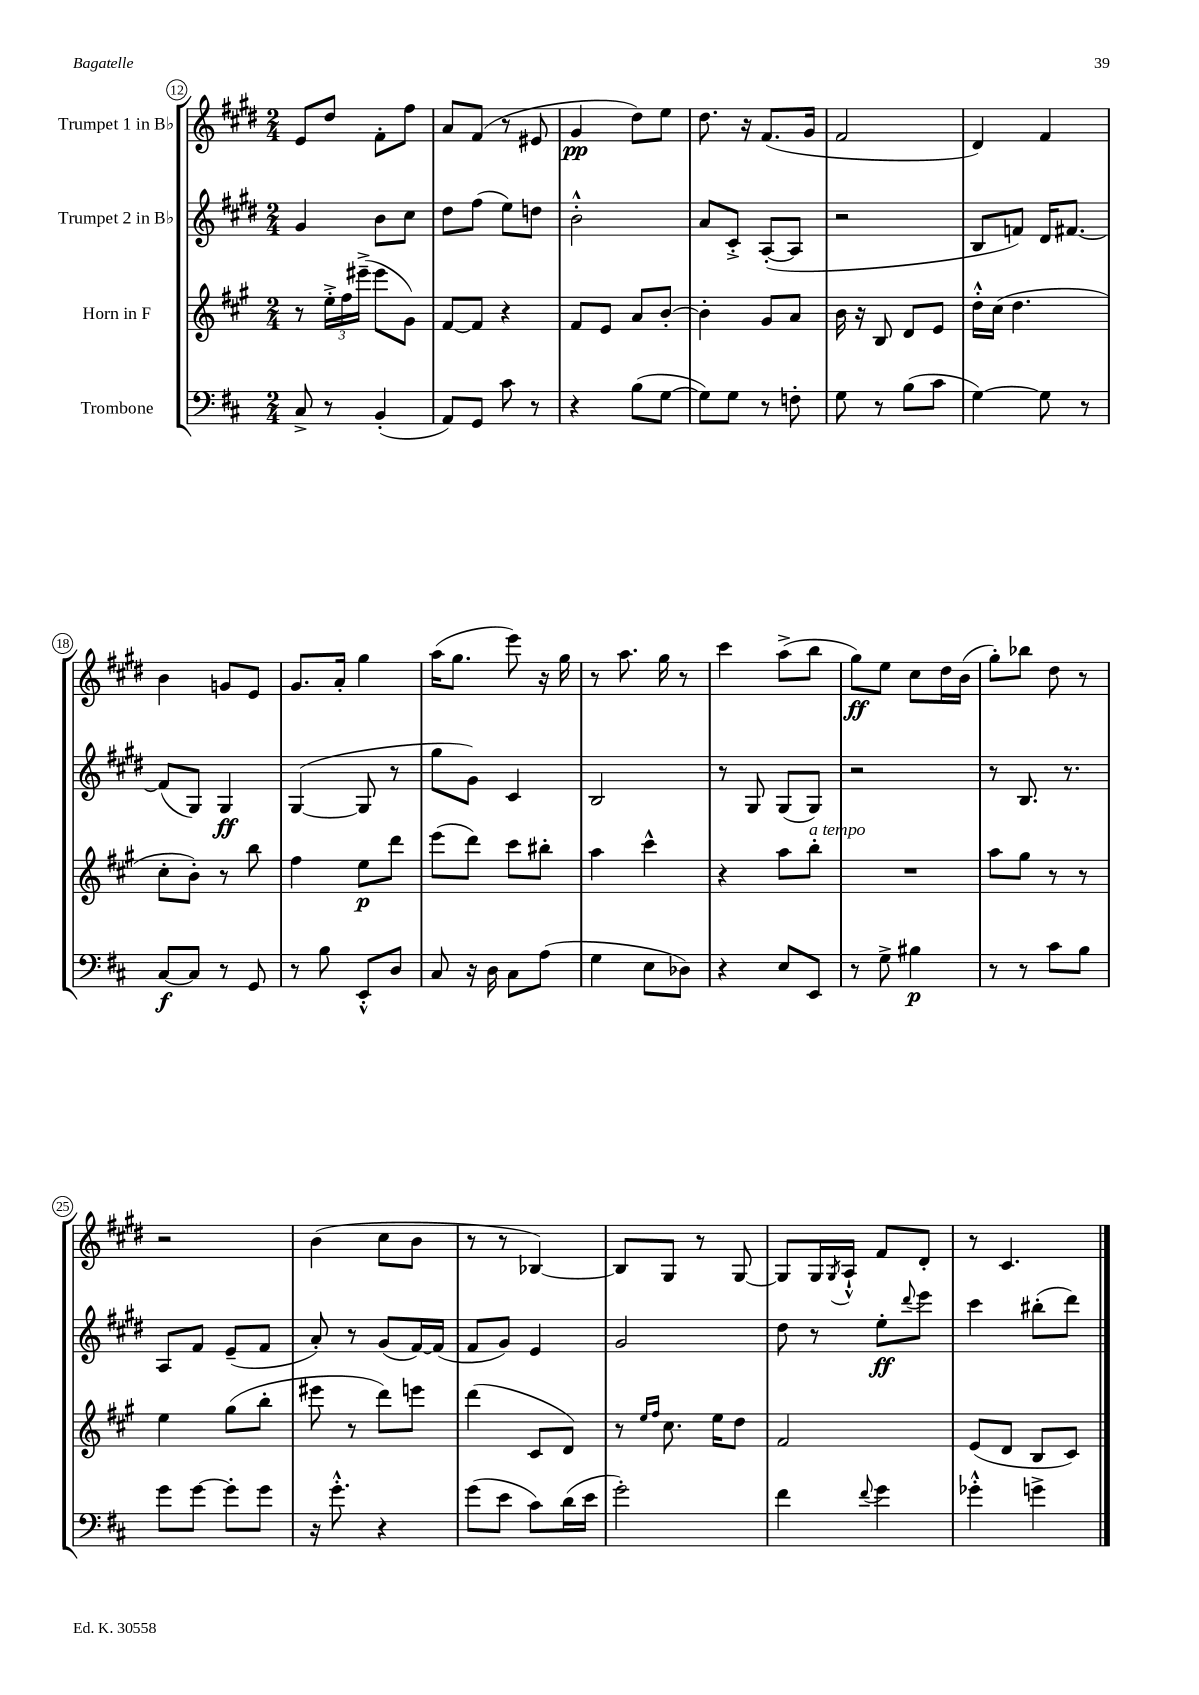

**kern	**dynam	**kern	**dynam	**kern	**dynam	**kern	**dynam
*part4	*part4	*part3	*part3	*part2	*part2	*part1	*part1
*staff4	*staff4	*staff3	*staff3	*staff2	*staff2	*staff1	*staff1
*I"Trombone	*	*I"Horn in F	*	*I"Trumpet 2 in B♭	*	*I"Trumpet 1 in B♭	*
*clefF4	*	*clefG2	*	*clefG2	*	*clefG2	*
*k[f#c#]	*	*k[f#c#g#]	*	*k[f#c#g#d#]	*	*k[f#c#g#d#]	*
*M2/4	*	*M2/4	*	*M2/4	*	*M2/4	*
=12	=12	=12	=12	=12	=12	=12	=12
8C#^/	.	8r	.	4g#/	.	8e/L	.
8r	.	24ee'^\LL	.	.	.	8dd#/J	.
.	.	24ff#\	.	.	.	.	.
.	.	(24eee#X~^\JJ	.	.	.	.	.
(4BB'/	.	8eee#\L	.	8b\L	.	8f#'\L	.
.	.	8g#\J)	.	8cc#\J	.	8ff#\J	.
=13	=13	=13	=13	=13	=13	=13	=13
8AA/L)	.	[8f#/L	.	8dd#\L	.	8a/L	.
8GG/J	.	8f#/J]	.	(8ff#\J	.	(8f#/J	.
8c#\	.	4r	.	8ee\L)	.	8r	.
8r	.	.	.	8ddn\J	.	8e#X/	.
=14	=14	=14	=14	=14	=14	=14	=14
4r	.	8f#/L	.	2b'^^\	.	4g#/	pp
.	.	8e/J	.	.	.	.	.
(8B\L	.	8a/L	.	.	.	8dd#\L)	.
[8G\J	.	[8b'/J	.	.	.	8ee\J	.
=15	=15	=15	=15	=15	=15	=15	=15
8G\L])	.	4b'\]	.	8a/L	.	8.dd#\	.
8G\J	.	.	.	8c#'^/J	.	.	.
.	.	.	.	.	.	16r	.
8r	.	8g#/L	.	([8A'/L	.	(8.f#/L	.
8Fn'\	.	8a/J	.	8A/J]	.	.	.
.	.	.	.	.	.	16g#/Jk	.
=16	=16	=16	=16	=16	=16	=16	=16
8G\	.	16b\	.	2r	.	2f#/	.
.	.	16r	.	.	.	.	.
8r	.	8B/	.	.	.	.	.
(8B\L	.	8d/L	.	.	.	.	.
8c#\J	.	8e/J	.	.	.	.	.
=17	=17	=17	=17	=17	=17	=17	=17
[4G\)	.	16dd'^^\LL	.	8B/L	.	4d#/)	.
.	.	(16cc#\JJ	.	.	.	.	.
.	.	4.dd\	.	8fn/J)	.	.	.
8G\]	.	.	.	16d#/KL	.	4f#/	.
.	.	.	.	[8.f#X/J	.	.	.
8r	.	.	.	.	.	.	.
!!LO:LB:g=z
=18	=18	=18	=18	=18	=18	=18	=18
[8C#/L	f	8cc#'\L	.	(8f#/L]	.	4b\	.
8C#/J]	.	8b'\J)	.	8G#/J)	.	.	.
8r	.	8r	.	4G#/	ff	8gn/L	.
8GG/	.	8bb\	.	.	.	8e/J	.
=19	=19	=19	=19	=19	=19	=19	=19
8r	.	4ff#\	.	([4G#/	.	8.g#/L	.
8B\	.	.	.	.	.	.	.
.	.	.	.	.	.	16a'/Jk	.
8EE'^^/L	.	8ee\L	p	8G#/]	.	4gg#\	.
8D/J	.	8ddd\J	.	8r	.	.	.
=20	=20	=20	=20	=20	=20	=20	=20
8C#/	.	(8eee\L	.	8gg#\L	.	(16aa\KL	.
.	.	.	.	.	.	8.gg#\J	.
16r	.	8ddd\J)	.	8g#\J)	.	.	.
16D\	.	.	.	.	.	.	.
8C#\L	.	8ccc#\L	.	4c#/	.	8eee\)	.
(8A\J	.	8bb#X'\J	.	.	.	16r	.
.	.	.	.	.	.	16gg#\	.
=21	=21	=21	=21	=21	=21	=21	=21
4G\	.	4aa\	.	2B/	.	8r	.
.	.	.	.	.	.	8.aa\	.
8E\L	.	4ccc#^^\	.	.	.	.	.
.	.	.	.	.	.	16gg#\	.
8D-X\J)	.	.	.	.	.	8r	.
=22	=22	=22	=22	=22	=22	=22	=22
4r	.	4r	.	8r	.	4ccc#\	.
.	.	.	.	8G#/	.	.	.
8E/L	.	8aa\L	.	(8G#/L	.	(8aa^\L	.
!	!	!LO:TX:a:i:t=a tempo	!	!	!	!	!
8EE/J	.	8bb'\J	.	8G#/J)	.	8bb\J	.
=23	=23	=23	=23	=23	=23	=23	=23
8r	.	2r	.	2r	.	8gg#\L)	ff
8G^\	.	.	.	.	.	8ee\J	.
4B#X\	p	.	.	.	.	8cc#\L	.
.	.	.	.	.	.	16dd#\L	.
.	.	.	.	.	.	(16b\JJ	.
=24	=24	=24	=24	=24	=24	=24	=24
8r	.	8aa\L	.	8r	.	8gg#'\L)	.
8r	.	8gg#\J	.	8.B/	.	8bb-X\J	.
8c#\L	.	8r	.	.	.	8dd#\	.
.	.	.	.	8.r	.	.	.
8B\J	.	8r	.	.	.	8r	.
!!LO:LB:g=z
=25	=25	=25	=25	=25	=25	=25	=25
8g\L	.	4ee\	.	8A/L	.	2r	.
[8g\J	.	.	.	8f#/J	.	.	.
8g'\L]	.	(8gg#\L	.	(8e~/L	.	.	.
8g\J	.	8bb'\J	.	8f#/J	.	.	.
=26	=26	=26	=26	=26	=26	=26	=26
16r	.	8eee#X\	.	8a'/)	.	(4b\	.
8.g'^^\	.	.	.	.	.	.	.
.	.	8r	.	8r	.	.	.
4r	.	8ddd\L)	.	(8g#/L	.	8cc#\L	.
.	.	8eeen\J	.	[16f#/L)	.	8b\J	.
.	.	.	.	(16f#/JJ]	.	.	.
=27	=27	=27	=27	=27	=27	=27	=27
(8g\L	.	(4ddd\	.	8f#/L	.	8r	.
8e\J	.	.	.	8g#/J)	.	8r	.
8c#\L)	.	8c#/L	.	4e/	.	[4B-X/)	.
(16d\L	.	8d/J)	.	.	.	.	.
16e\JJ	.	.	.	.	.	.	.
=28	=28	=28	=28	=28	=28	=28	=28
2g'\)	.	8r	.	2g#/	.	8B-/L]	.
.	.	16qqee/LL	.	.	.	.	.
.	.	16qqff#/JJ	.	.	.	.	.
.	.	8.cc#\	.	.	.	8G#/J	.
.	.	.	.	.	.	8r	.
.	.	16ee\KL	.	.	.	.	.
.	.	8dd\J	.	.	.	[8G#/	.
=29	=29	=29	=29	=29	=29	=29	=29
4f#\	.	2f#/	.	8dd#\	.	8G#/L]	.
.	.	.	.	8r	.	16G#/L	.
.	.	.	.	.	.	8qG#/	.
.	.	.	.	.	.	16A`^^/JJ	.
8qqf#/	.	.	.	.	.	.	.
4g\	.	.	.	8ee'\L	ff	8f#/L	.
.	.	.	.	8qqddd#/	.	.	.
.	.	.	.	8eee\J	.	8d#'/J	.
=30	=30	=30	=30	=30	=30	=30	=30
4g-X'^^\	.	(8e/L	.	4ccc#\	.	8r	.
.	.	8d/J	.	.	.	4.c#/	.
4gn^\	.	8B/L	.	(8bb#X'\L	.	.	.
.	.	8c#/J)	.	8ddd#\J)	.	.	.
==	==	==	==	==	==	==	==
*-	*-	*-	*-	*-	*-	*-	*-
